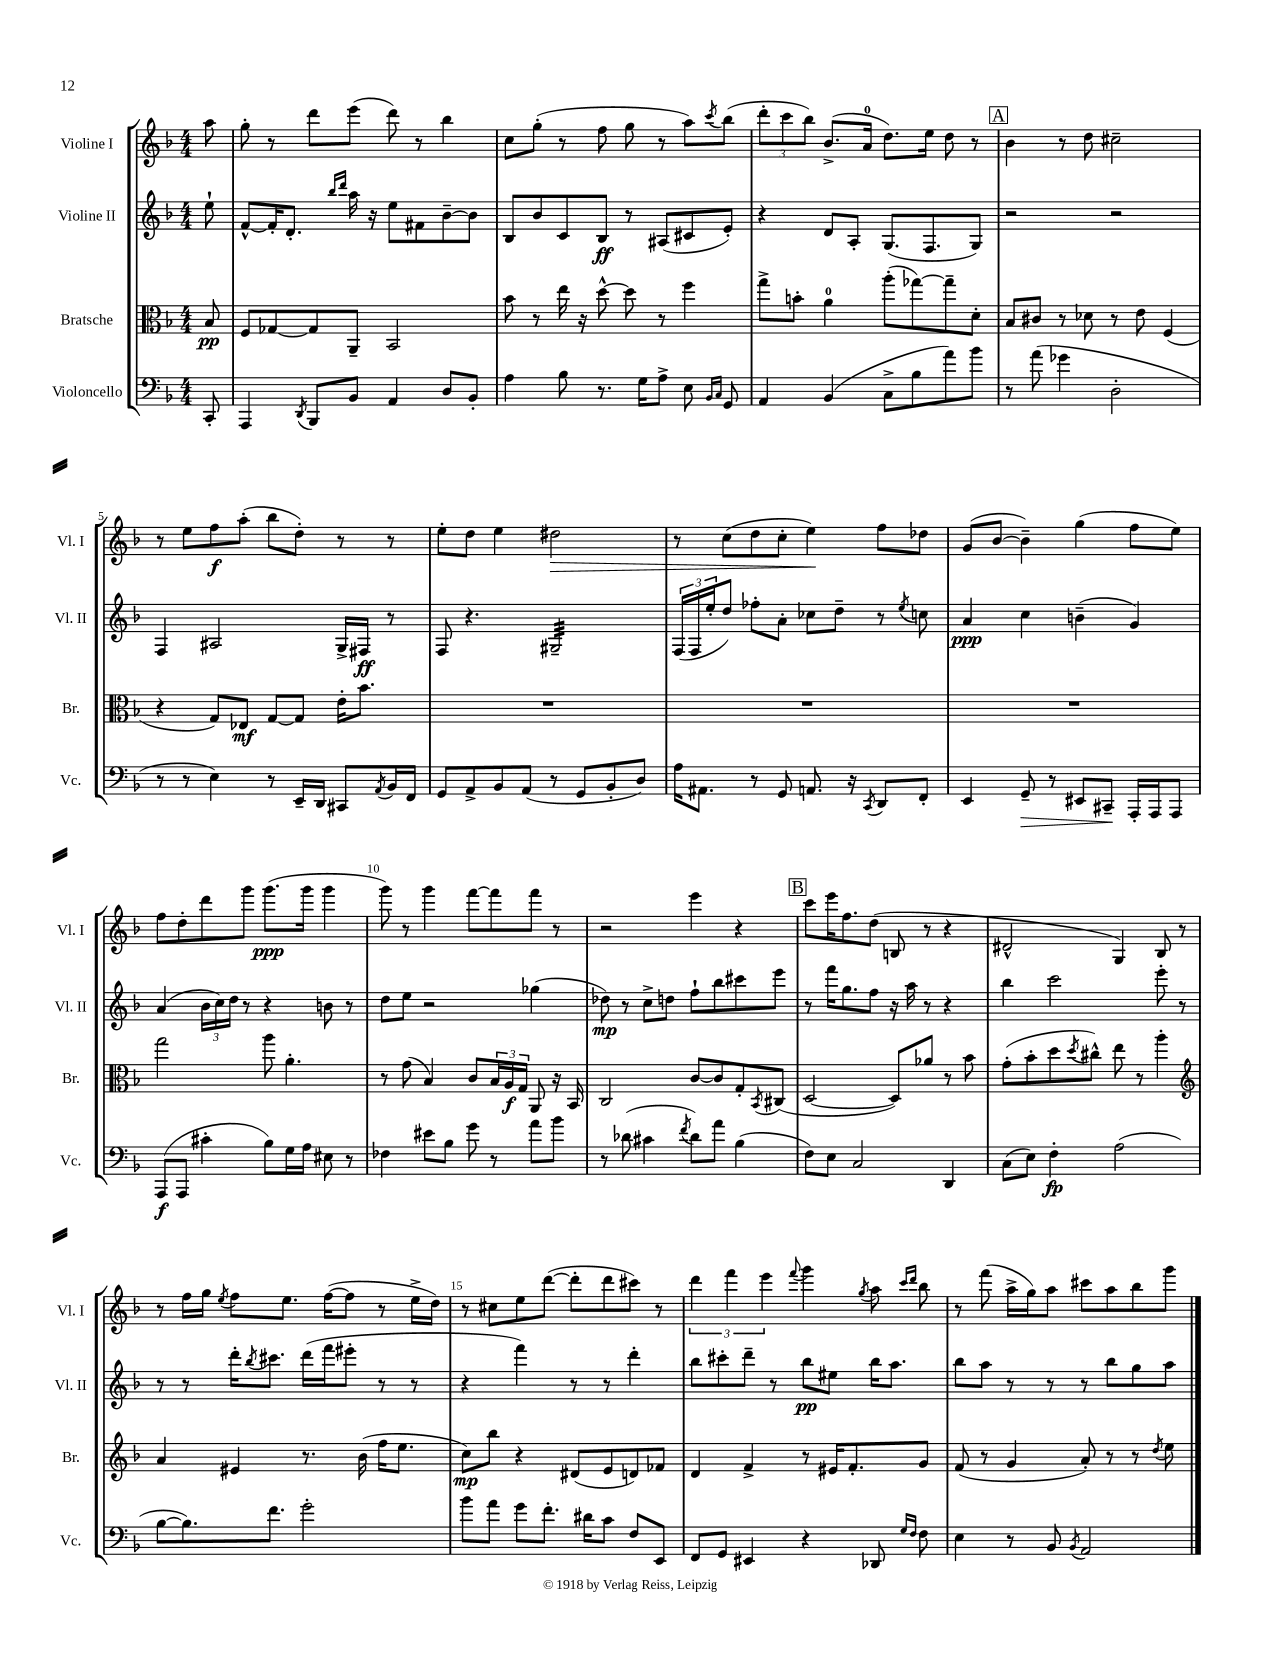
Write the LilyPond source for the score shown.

<<
\new StaffGroup <<
\new Staff = "s0" \with { instrumentName = "Violine I" shortInstrumentName = "Vl. I" } {
    \clef treble \key f \major \numericTimeSignature \time 4/4 \partial 8
    a''8 |
    g''8-. r8 d'''8 e'''8( d'''8) r8 bes''4 |
    c''8 g''8-.( r8 f''8 g''8 r8 a''8) \acciaccatura { c'''8 } bes''8( |
    \tuplet 3/2 { d'''8-. c'''8 bes''8) } bes'8.->( a'16-0 d''8.) e''16 d''8 r8 |
    \mark \markup { \box "A" } bes'4 r8 d''8 cis''2-- |
    r8 e''8 f''8\f a''8-.( bes''8 d''8-.) r8 r8 |
    e''8-. d''8 e''4 dis''2\> |
    r8 c''8( d''8 c''8-. e''4\!) f''8 des''8 |
    g'8( bes'8~ bes'4--) g''4( f''8 e''8) |
    f''8 d''8-. d'''8 g'''8 g'''8.\ppp( g'''16 g'''4 |
    g'''8) r8 g'''4 f'''8~ f'''8 f'''8 r8 |
    r2 e'''4 r4 |
    \mark \markup { \box "B" } c'''8 e'''16 f''8. d''8( b8 r8 r4 |
    dis'2-^ g4) bes8 r8 |
    r8 f''16 g''16 \acciaccatura { e''8 } f''8 e''8. f''16~( f''8 r8 e''16-> d''16) |
    r8 cis''8 e''8 d'''8~( d'''8-. d'''8 cis'''8) r8 |
    \tuplet 3/2 { d'''4 f'''4 e'''4 } \appoggiatura { f'''8 } g'''4 \acciaccatura { g''8 } a''8 \grace { c'''16 d'''16 } bes''8 |
    r8 f'''8( a''16-> g''16) a''8 cis'''8 a''8 bes''8 g'''8 \bar "|." |
}
\new Staff = "s1" \with { instrumentName = "Violine II" shortInstrumentName = "Vl. II" } {
    \clef treble \key f \major \numericTimeSignature \time 4/4 \partial 8
    e''8-! |
    f'8~-^ f'16-. d'8.-. \grace { bes''16 d'''16 } a''16 r16 e''8 fis'8 bes'8~-- bes'8 |
    bes8 bes'8 c'8 bes8\ff r8 ais8( cis'8 e'8-.) |
    r4 d'8 a8-. g8.( f8. g8) |
    \mark \markup { \box "A" } r2 r2 |
    f4 ais2 g16-> fis16\ff r8 |
    f8 r4. gis2:32-- |
    \tuplet 3/2 { f16( f16 e''16-. } d''8) fes''8-. a'8-. ces''8 d''8-- r8 \acciaccatura { e''8 } c''8 |
    a'4\ppp c''4 b'4--( g'4) |
    a'4( \tuplet 3/2 { bes'16 c''16) d''16 } r8 r4 b'8 r8 |
    d''8 e''8 r2 ges''4( |
    des''8\mp) r8 c''8-> d''8 f''8-! bes''8 cis'''8 e'''8 |
    \mark \markup { \box "B" } r8 f'''16 g''8. f''8 r16 a''16 r8 r4 |
    bes''4 c'''2 e'''8-. r8 |
    r8 r8 d'''16-. \acciaccatura { bes''8 } cis'''8. d'''16( f'''16 eis'''8-. r8 r8 |
    r4 f'''4) r8 r8 d'''4-. |
    bes''8 cis'''8-. d'''8-- r8 bes''8\pp eis''8 bes''16 a''8. |
    bes''8 a''8 r8 r8 r8 bes''8 g''8 a''8 \bar "|." |
}
\new Staff = "s2" \with { instrumentName = "Bratsche" shortInstrumentName = "Br." } {
    \clef alto \key f \major \numericTimeSignature \time 4/4 \partial 8
    bes8\pp |
    f8 ges8~ ges8 a,8-- bes,2 |
    bes'8 r8 e''16 r16 d''8~-^ d''8 r8 f''4 |
    g''8-> b'8-. a'4-0 a''8-.( ges''8~) ges''8-- d'8-. |
    \mark \markup { \box "A" } bes8 cis'8 r8 des'8 r8 e'8 f4( |
    r4 g8) ees8\mf g8~ g8 e'16-. bes'8. |
    R1 |
    R1 |
    R1 |
    g''2 a''8 a'4.-. |
    r8 g'8( bes4) c'8 \tuplet 3/2 { bes16 a16\f g16 } a,8 r16 bes,16 |
    c2 c'8~ c'8 g8-. \acciaccatura { bes,8 } cis8( |
    \mark \markup { \box "B" } d2~ d8) aes'8 r8 bes'8 |
    g'8-.( bes'8-. d''8 \acciaccatura { d''8 } cis''8-^) e''8 r8 a''4-. |
    \clef treble a'4 eis'4 r8. bes'16( f''16 e''8. |
    c''8\mp) bes''8 r4 dis'8( e'8 d'8) fes'8 |
    d'4 f'4-> r8 eis'16 f'8.-. g'8 |
    f'8( r8 g'4 a'8-.) r8 r8 \acciaccatura { d''8 } e''8 \bar "|." |
}
\new Staff = "s3" \with { instrumentName = "Violoncello" shortInstrumentName = "Vc." } {
    \clef bass \key f \major \numericTimeSignature \time 4/4 \partial 8
    c,8-. |
    a,,4 \acciaccatura { d,8 } bes,,8 bes,8 a,4 d8 bes,8-. |
    a4 bes8 r8. g16 a8-> e8 \grace { bes,16 c16 } g,8 |
    a,4 bes,4( c8-> bes8 a'8) bes'8 |
    \mark \markup { \box "A" } r8 a'8( ges'4 d2-. |
    r8 r8 e4) r8 e,16-- d,16 cis,8 \acciaccatura { a,8 } bes,16 f,16 |
    g,8 a,8-> bes,8 a,8( r8 g,8 bes,8-. d8) |
    a16 ais,8. r8 g,8 a,8. r16 \acciaccatura { c,8 } d,8 f,8-. |
    e,4 g,8--\> r8 eis,8 cis,8--\! a,,16-. a,,16 a,,8 |
    a,,8\f( a,,8 cis'4-. bes8) g16 a16 eis8 r8 |
    fes4 eis'8 bes8 g'8 r8 a'8 bes'8 |
    r8 des'8( cis'4 \acciaccatura { f'8 } des'8) a'8 bes4( |
    \mark \markup { \box "B" } f8) e8 c2 d,4 |
    c8( e8) f4-.\fp a2( |
    bes8~ bes8.) f'8. g'2-. |
    bes'8 a'8 g'8 f'8.-. dis'16 c'8 f8 e,8 |
    f,8 g,8 eis,4 r4 des,8 \grace { g16 f16 } f8 |
    e4 r8 bes,8 \acciaccatura { bes,8 } a,2 \bar "|." |
}
>>
>>
\layout { \context { \Score \override BarNumber.break-visibility = ##(#f #t #t) barNumberVisibility = #(every-nth-bar-number-visible 5) } }
